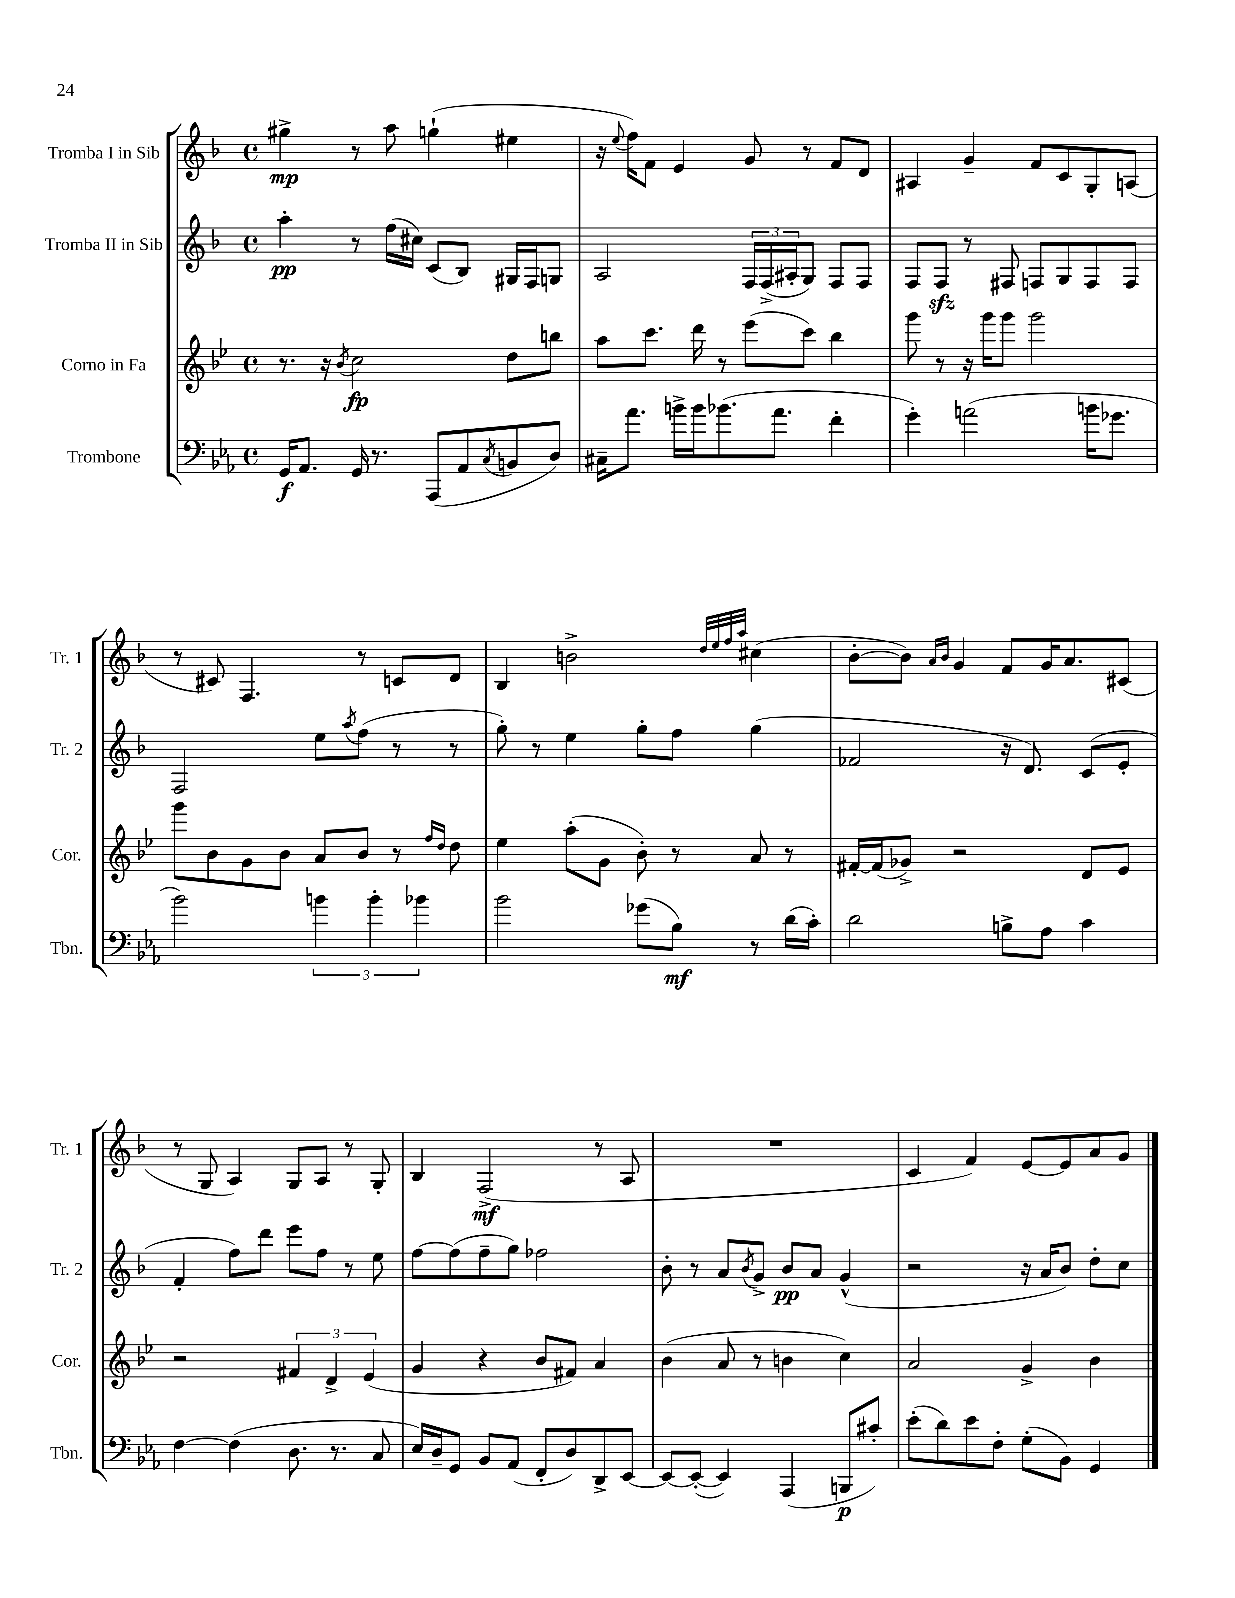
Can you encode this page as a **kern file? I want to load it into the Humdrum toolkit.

**kern	**kern	**kern	**kern
*staff4	*staff3	*staff2	*staff1
*clefF4	*clefG2	*clefG2	*clefG2
*k[b-e-a-]	*k[b-e-]	*k[b-]	*k[b-]
*M4/4	*M4/4	*M4/4	*M4/4
*met(c)	*met(c)	*met(c)	*met(c)
16GG	8.r	4aa'	4gg#^
8.AA-	.	.	.
.	16r	.	.
.	8qb-	.	.
16GG	2cc	8r	8r
8.r	.	.	.
.	.	(16ff	8aa
.	.	16cc#)	.
(8AAA-	.	(8c	(4gg`
8AA-	.	8B-)	.
8qC	.	.	.
8BB	8dd	16G#	4ee#
.	.	16F	.
8D)	8bb	8G	.
=	=	=	=
16C#~	8aa	2A	16r
.	.	.	8qqee
8.a-	.	.	16ff)
.	8.ccc	.	8f
16b^	.	.	4e
16b	16ddd	.	.
(8.b-	8r	.	.
.	(8eee-	24F	8g
.	.	(24F^	.
8.a-	.	.	.
.	.	24A#'	.
.	8ccc)	8G)	8r
4f'	4bb-	8F	8f
.	.	8F	8d
=	=	=	=
4g')	8ggg	8F	4A#
.	8r	8F	.
(2a	16r	8r	4g~
.	16ggg	.	.
.	8ggg	8F#	.
.	2ggg	8F	8f
.	.	8G	8c
16b	.	8F	8G'
8.g-	.	.	.
.	.	8F	(8A
=	=	=	=
2b-)	8ggg	2F	8r
.	8b-	.	8c#)
.	8g	.	4.F
.	8b-	.	.
6b	8a	8ee	.
.	.	8qaa	.
.	8b-	(8ff	8r
6b'	.	.	.
.	8r	8r	8c
6b-	.	.	.
.	16qqff	.	.
.	16qqdd	.	.
.	8dd	8r	8d
=	=	=	=
2b-	4ee-	8gg')	4B-
.	.	8r	.
.	(8aa'	4ee	2b^
.	8g	.	.
(8g-	8b-')	8gg'	.
8B-)	8r	8ff	.
.	.	.	32qqdd
.	.	.	32qqee
.	.	.	32qqff
.	.	.	32qqaa
8r	8a	(4gg	(4cc#
(16d	8r	.	.
16c')	.	.	.
=	=	=	=
2d	[16f#'	2f-	[8b-'
.	(16f#]	.	.
.	8g-^)	.	8b-])
.	.	.	16qqa
.	.	.	16qqb-
.	2r	.	4g
8B^	.	16r	8f
.	.	8.d)	.
8A-	.	.	16g
.	.	.	8.a
4c	8d	(8c	.
.	8e-	8e'	(8c#
=	=	=	=
[4F	2r	4f'	8r
.	.	.	8G
(4F]	.	8ff)	4A)
.	.	8ddd	.
8.D	6f#	8eee	8G
.	.	8ff	8A
.	6d^	.	.
8.r	.	.	.
.	.	8r	8r
.	(6e-	.	.
8C	.	8ee	8G'
=	=	=	=
16E-)	4g	[8ff	4B-
16D~	.	.	.
8GG	.	(8ff]	.
8BB-	4r	8ff~	(2F^
(8AA-	.	8gg)	.
8FF'	8b-	2ff-	.
8D)	8f#)	.	.
8DD^	4a	.	8r
[8EE-	.	.	8A
=	=	=	=
8EE-_	(4b-	8b-'	1r
(8EE-'_	.	8r	.
4EE-])	8a	8a	.
.	.	8qb-	.
.	8r	8g^	.
(4AAA-	4b	8b-	.
.	.	8a	.
8BBB	4cc)	(4g^^	.
8c#')	.	.	.
=	=	=	=
(8e-'	2a	2r	4c
8d)	.	.	.
8e-	.	.	4f)
8F'	.	.	.
(8G'	4g^	16r	[8e
.	.	16a	.
8BB-)	.	8b-)	8e]
4GG	4b-	8dd'	8a
.	.	8cc	8g
==	==	==	==
*-	*-	*-	*-
